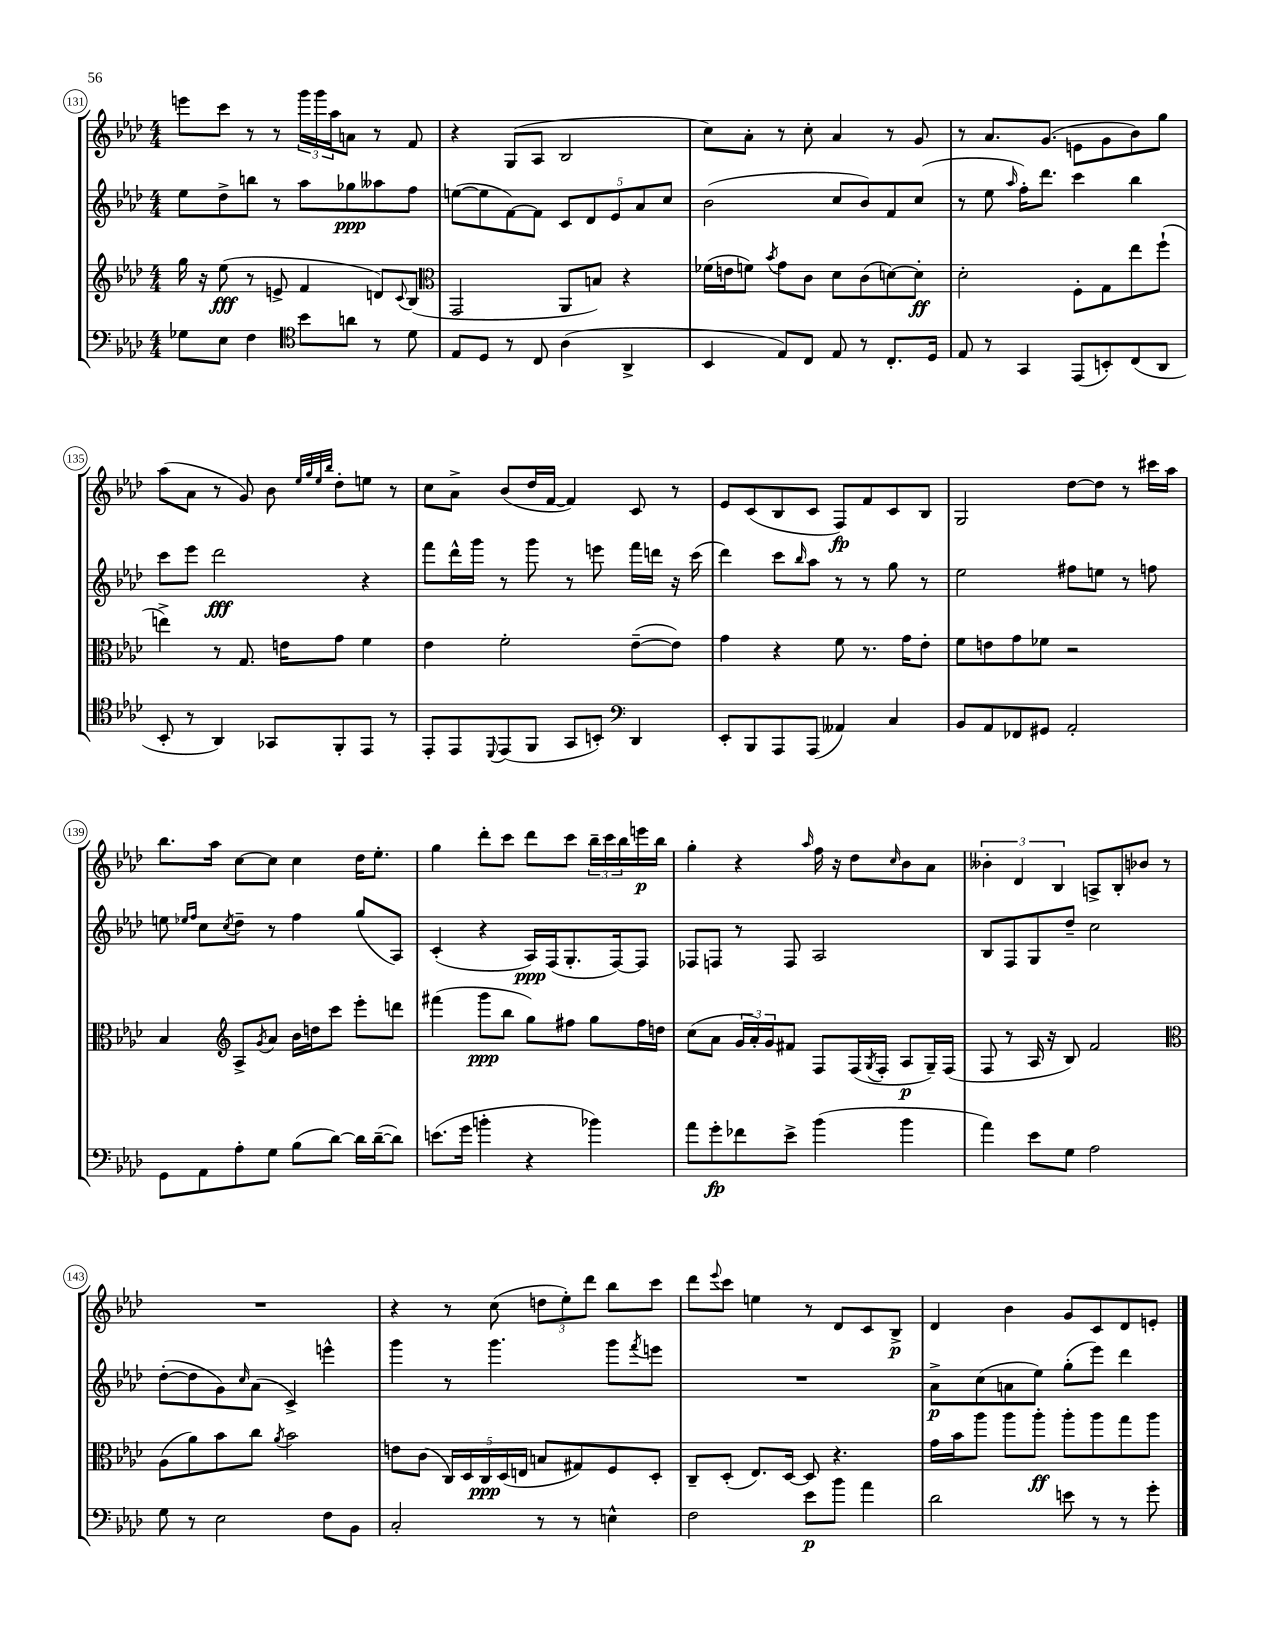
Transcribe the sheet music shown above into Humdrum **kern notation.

**kern	**kern	**kern	**kern
*staff4	*staff3	*staff2	*staff1
*clefF4	*clefG2	*clefG2	*clefG2
*k[b-e-a-d-]	*k[b-e-a-d-]	*k[b-e-a-d-]	*k[b-e-a-d-]
*M4/4	*M4/4	*M4/4	*M4/4
8G-\L	16gg\	8ee-\L	8eee\L
.	16r	.	.
8E-\J	(8ee-\	8dd-^\	8ccc\J
4F\	8r	8bb\J	8r
.	8e^/	8r	8r
*clefC4	*	*	*
8b-\L	4f/	8aa-\L	24ggg\LL
.	.	.	24ggg\
.	.	.	24aa-\J
8a\J	.	8gg-\	8a\J
8r	8d/L)	8aa--\	8r
.	8qqc/	.	.
8d-\	(8B-/J	8ff\J	8f/
=	=	=	=
*	*clefC3	*	*
8E-/L	2GG/	([8ee\L	4r
8D-/J	.	8ee\]	.
8r	.	[8f\)	(8G/L
8C/	.	8f\]J	8A-/J
(4A-\	8AA-/L	10c/L	2B-/
.	.	10d-/	.
.	8B/J)	.	.
.	.	10e-/	.
4AA-^/	4r	.	.
.	.	10a-/	.
.	.	10cc/J	.
=	=	=	=
4BB-/	(16f-\LL	(2b-\	8cc\L)
.	16e\J	.	.
.	8f\J)	.	8a-'\J
.	8qb-/	.	.
8E-/L)	8g\L	.	8r
8C/J	8c\J	.	8cc'\
8E-/	8d-\L	8cc/L	4a-/
8r	(8c\	8b-/)	.
8.C'/L	[8d\)	8f/	8r
.	8d'\]J	(8cc/J	8g/
16D-/Jk	.	.	.
=	=	=	=
8E-/	2d-'\	8r	8r
8r	.	8ee-\	8.a-/L
.	.	16qqaa-/	.
4GG/	.	16ff'\LK)	.
.	.	8.ddd-\J	(8.g/J
(8EE-/L	8F'\L	4ccc\	8e\L
8BB'/)	8G\	.	8g\
(8C/	8ee-\	4bb-\	8b-\)
8AA-/J	(8ff`\J	.	8gg\J
=	=	=	=
8BB-'/	4ee^\)	8ccc\L	(8aa-\L
8r	.	8eee-\J	8a-\J
4AA-/)	8r	2ddd-\	8r
.	8.G/	.	8g/)
8GG-/L	.	.	8b-\
.	16e\LK	.	.
.	.	.	32qqee-/LLL
.	.	.	32qqgg/
.	.	.	32qqee-/
.	.	.	32qqbb-/JJJ
8FF'/	8g\J	.	8dd-'\L
8EE-/J	4f\	4r	8ee\J
8r	.	.	8r
=	=	=	=
8EE-'/L	4e-\	8fff\L	8cc\L
8EE-/	.	16ddd-^^\L	8a-^\J
.	.	16ggg\JJ	.
8qqDD-/	.	.	.
(8EE-/	2f'\	8r	(8b-/L
8FF/J	.	8ggg\	16dd-/L
.	.	.	[16f/JJ
8GG/L	.	8r	4f/])
8BB'/J)	.	8eee\	.
*clefF4	*	*	*
4DD-/	([8e-~\L	16fff\LL	8c/
.	.	16ddd\JJ	.
.	8e-\]J)	16r	8r
.	.	(16ccc\	.
=	=	=	=
8EE-'/L	4g\	4ddd-\)	8e-/L
8BBB-/	.	.	(8c/
8AAA-/	4r	8ccc\L	8B-/
.	.	16qqbb-/	.
(8AAA-/J	.	8aa-\J	8c/J
4AA--/)	8f\	8r	8F/L)
.	8.r	8r	8f/
4C/	.	8gg\	8c/
.	16g\LK	.	.
.	8e-'\J	8r	8B-/J
=	=	=	=
8BB-/L	8f\L	2ee-\	2G/
8AA-/	8e\	.	.
8FF-/	8g\	.	.
8GG#/J	8f-\J	.	.
2AA-'/	2r	8ff#\L	[8dd-\L
.	.	8ee\J	8dd-\]J
.	.	8r	8r
.	.	8ff\	16ccc#\LL
.	.	.	16aa-\JJ
=	=	=	=
8GG\L	4B-/	8ee\	8.bb-\L
.	.	16qqee-/LL	.
.	.	16qqff/JJ	.
8AA-\	.	8cc\L	.
.	.	.	16aa-\Jk
*	*clefG2	*	*
.	.	8qcc/	.
8A-'\	8A-^/L	8dd-~\J	[8cc\L
.	8qg/	.	.
8G\J	8a-/J	8r	8cc\]J
(8B-\L	16b-\LL	4ff\	4cc\
.	16dd\J	.	.
[8d-\J)	8ccc\J	.	.
16d-\]LL	8eee-'\L	(8gg/L	16dd-\LK
([16d-~\J	.	.	8.ee-'\J
8d-\]J)	8ddd\J	8A-/J)	.
=	=	=	=
(8.e\L	(4fff#\	(4c'/	4gg\
16g\Jk	.	.	.
4b'\	8ggg\L	4r	8ddd-'\L
.	8bb-\J	.	8ccc\J
4r	8gg\L)	16A-/LL)	8ddd-\L
.	.	(16F/J	.
.	8ff#\J	8.G'/	8ccc\J
4b-\)	8gg\L	.	24bb-~\LL
.	.	.	24ccc\
.	.	[16F/k)	.
.	.	.	24bb-\
.	16ff#\L	8F/]J	16eee\
.	16dd\JJ	.	16bb-\JJ
=	=	=	=
8a-\L	(8cc\L	8F-/L	4gg'\
8g'\	8a-\J	8F/J	.
8f-\	24g/LL	8r	4r
.	24a-'/)	.	.
.	24g/J	.	.
8e-^\J	8f#/J	8F/	.
.	.	.	16qqaa-/
(4b-\	8F/L	2A-/	16ff\
.	.	.	16r
.	(16F/L	.	8dd-\L
.	8qG/	.	.
.	16F'/JJ	.	.
.	.	.	16qqcc/
4b-\	8A-/L	.	8b-\
.	16G~/L)	.	8a-\J
.	(16F/JJ	.	.
=	=	=	=
4a-\)	8F/	8B-/L	6b--'\
.	8r	8F/	.
.	.	.	6d-/
8e-\L	16A-/	8G/	.
.	16r	.	.
.	.	.	6B-/
8G\J	8B-/)	8dd-~/J	.
2A-\	2f/	2cc\	8A^/L
.	.	.	8B-'/
.	.	.	8b-/J
.	.	.	8r
=	=	=	=
*	*clefC3	*	*
8G\	(8A-\L	([8dd-'\L	1r
8r	8a-\)	8dd-\]	.
2E-\	8b-\	8g\)	.
.	.	16qqcc/	.
.	8cc\J	(8a-\J	.
.	8qa-/	.	.
.	2b-\	4c^/)	.
8F\L	.	4eee^^\	.
8BB-\J	.	.	.
=	=	=	=
2C'/	8e\L	4ggg\	4r
.	(8c\J	.	.
.	20C/LL)	8r	8r
.	20D-/	.	.
.	20C/	.	.
.	.	4.ggg\	(8cc\
.	(20D-/	.	.
.	20E/JJ	.	.
8r	8B/L	.	12dd\L
.	.	.	12ee-'\)
8r	8G#/)	.	.
.	.	.	12ddd-\J
4E^^\	8F/	8ggg\L	8bb-\L
.	.	8qfff/	.
.	8D-'/J	8eee\J	8ccc\J
=	=	=	=
2F\	8C~/L	1r	8ddd-\L
.	.	.	8qqeee-/
.	(8D-'/J	.	8ccc\J
.	8.E-/L)	.	4ee\
.	[16D-/Jk	.	.
8e-\L	8D-/]	.	8r
8b-\J	4.r	.	8d-/L
4a-\	.	.	8c/
.	.	.	8B-^/J
=	=	=	=
2d-\	16g\LL	8a-^\L	4d-/
.	16b-\J	.	.
.	8aa-\J	(8cc\	.
.	8aa-\L	8a\	4b-\
.	8aa-'\J	8ee-\J)	.
8e\	8aa-'\L	(8gg'\L	8g/L
8r	8aa-\	8eee-\J)	8c/
8r	8gg\	4ddd-\	8d-/
8g'\	8aa-\J	.	8e'/J
==	==	==	==
*-	*-	*-	*-
